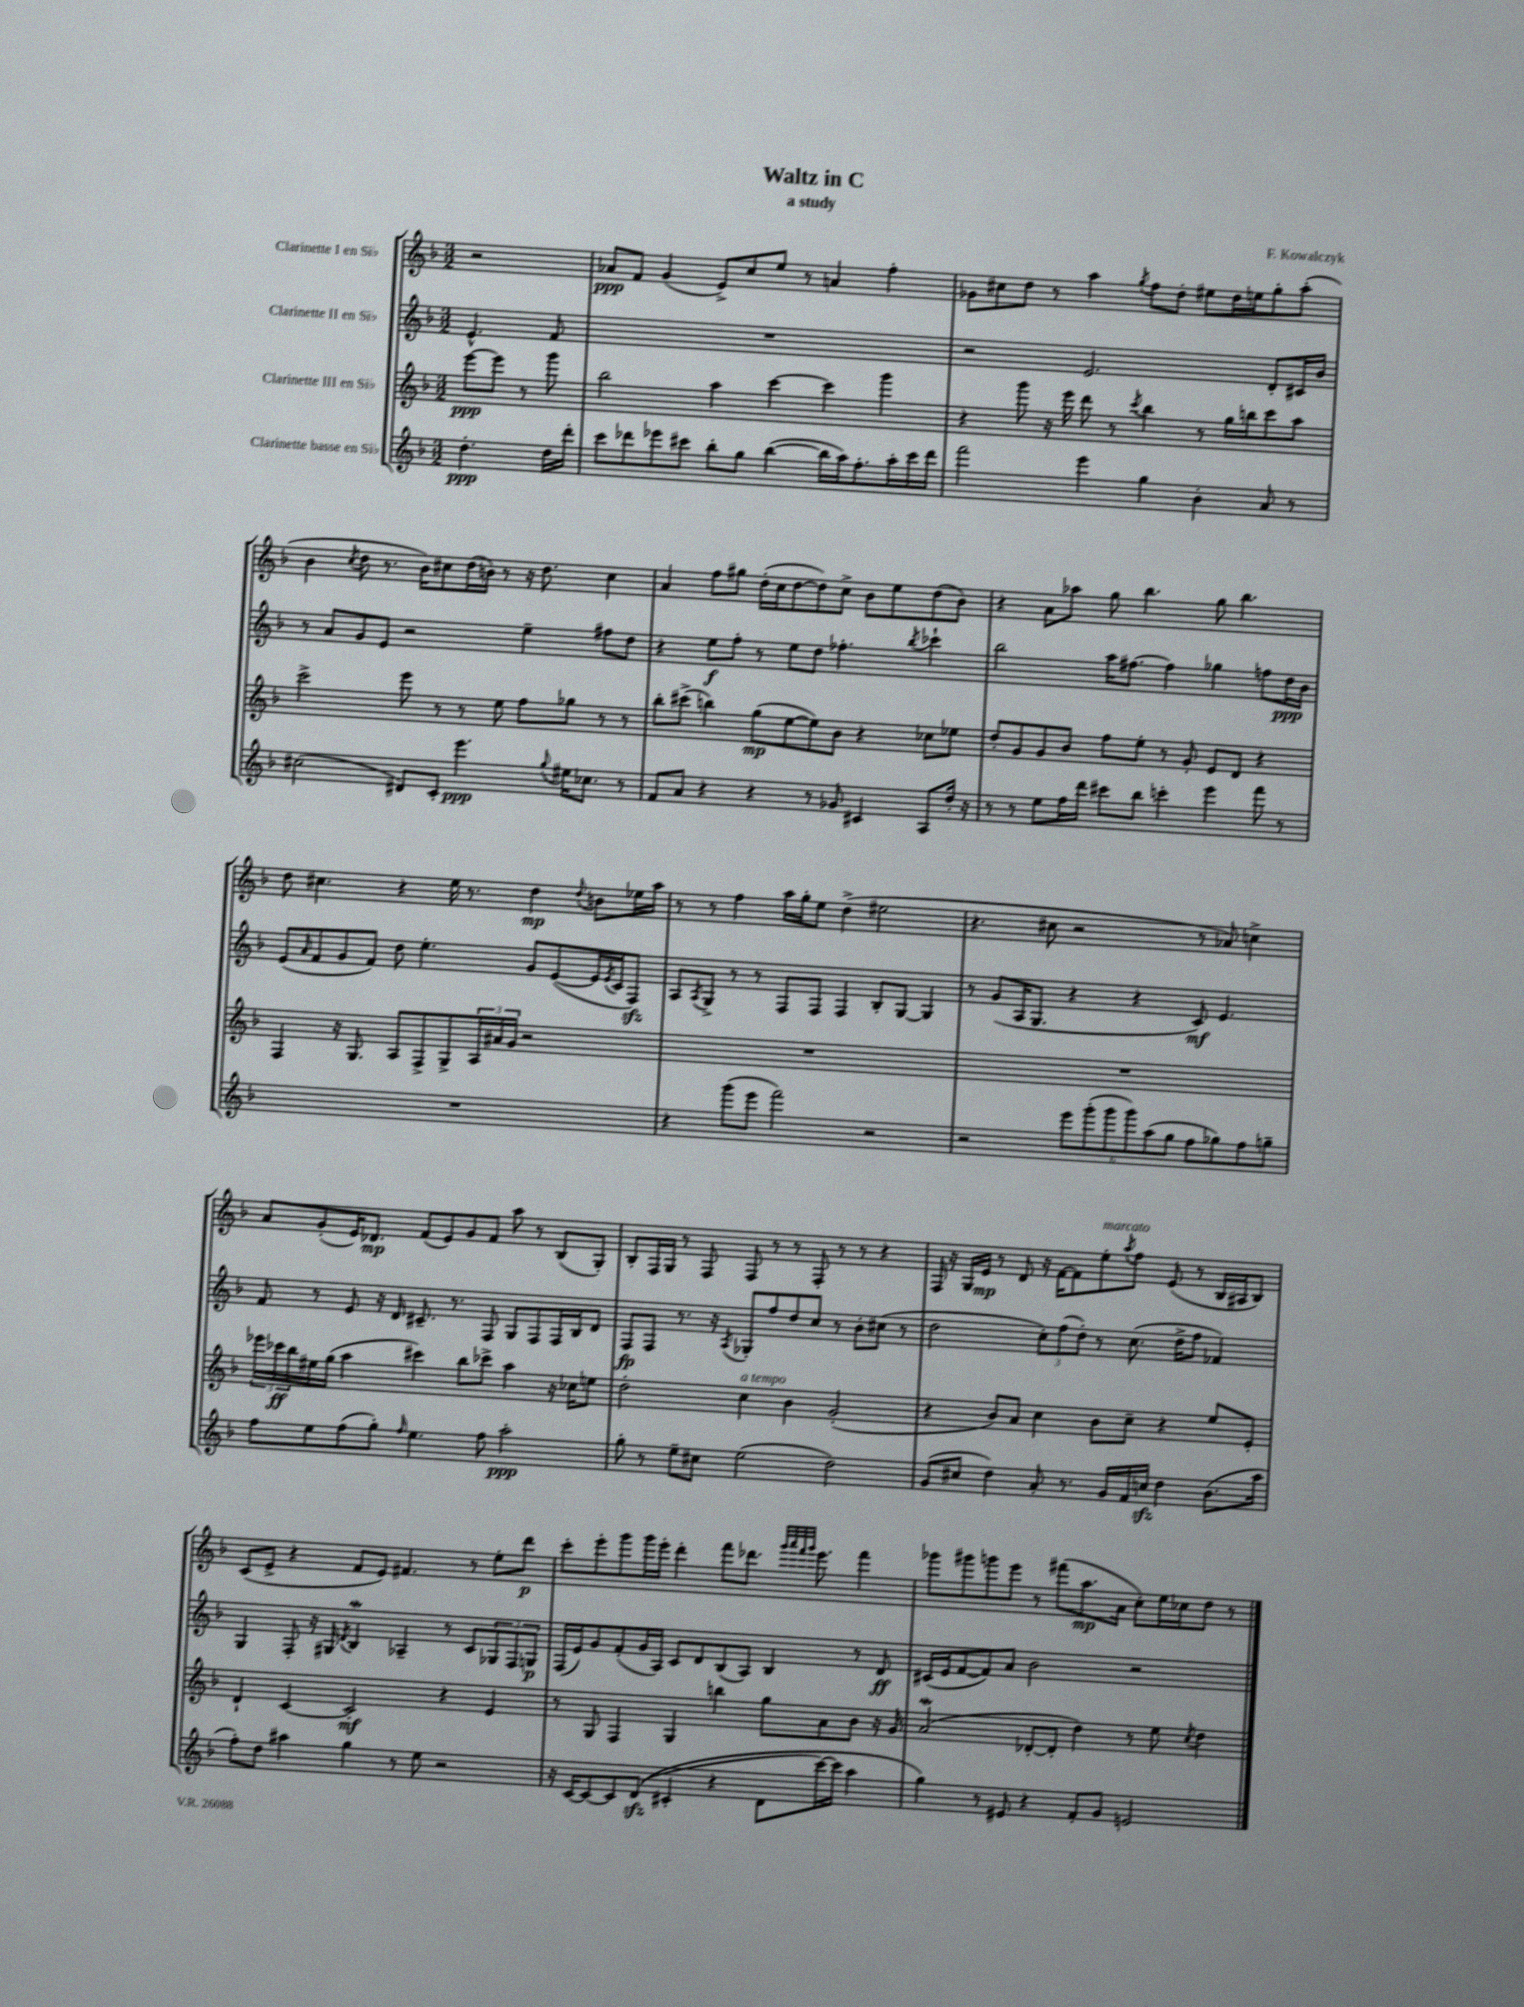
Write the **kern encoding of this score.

**kern	**kern	**kern	**kern
*staff4	*staff3	*staff2	*staff1
*clefG2	*clefG2	*clefG2	*clefG2
*k[b-]	*k[b-]	*k[b-]	*k[b-]
*M3/2	*M3/2	*M3/2	*M3/2
4.dd'	[8eee	4.e^^	2r
.	8eee]	.	.
.	8r	.	.
16dd	8ggg	8f	.
16ddd'	.	.	.
=	=	=	=
8ccc	2bb-	1.r	8a-
8ddd-	.	.	8f
8eee-	.	.	(4g
8ccc#	.	.	.
8bb-'	4aa	.	8e^)
8gg	.	.	8cc
([4bb-	[4ccc	.	8ee
.	.	.	8r
16bb-]	4ccc]	.	4a
16aa)	.	.	.
8.ff'	.	.	.
.	4ggg	.	4ff'
16aa'	.	.	.
16ccc#	.	.	.
16ddd-	.	.	.
=	=	=	=
2fff	4r	2r	8g-
.	.	.	8cc#
.	8ggg	.	8dd
.	16r	.	8r
.	16eee	.	.
4eee	8ddd	2.e	4aa
.	8r	.	.
.	8qccc	.	8qgg
4gg	4bb-	.	8ff
.	.	.	8dd'
4b-'	8r	.	8ee#
.	16gg	.	16dd
.	16bb	.	16ee
8a	8ccc	8d'	8gg'
8r	8aa	16c#	(8aa'
.	.	16b-	.
=	=	=	=
(2cc#	2ccc^	8r	4b-
.	.	8a	.
.	.	.	8qcc
.	.	8g	8dd
.	.	8e	8.r
8d#)	8eee	2r	.
.	.	.	16b-)
8c'	8r	.	8cc#
4.eee	8r	.	(16dd
.	.	.	16b)
.	8ee	.	8r
.	8ff	4ee~	16r
.	.	.	8.dd
8qqgg	.	.	.
16ee#	8gg-	.	.
8.cc-	.	.	.
.	8r	8ff#	4cc#
8r	8r	8dd	.
=	=	=	=
8f	8bb-'	4r	4a
8a	(8ccc#^	.	.
4r	4bb)	8ee	8ff
.	.	8ff'	8gg#
4r	(8gg	8r	(16dd'
.	.	.	16cc
.	[8ee	8ee	[8dd
8r	8ee])	8dd	8dd])
8g-	8b-	4.ff-'	8cc^
4c#	4r	.	8b-
.	.	.	8ee
.	.	8qbb-	.
8A	8cc-	4ccc-`	(8dd
16dd'	8ee-	.	8b-)
16r	.	.	.
=	=	=	=
8r	8dd'	2bb-	4r
8r	8g	.	.
8ee	8g	.	8a
16ff	8b-	.	8aa-
16ddd	.	.	.
8ccc#	8ff	16aa	8gg
.	.	[8.ff#	.
8bb-	8ee'	.	4.bb-
4ccc'	8r	4ff#]	.
.	8g'	.	.
4eee	8e	4gg-	8gg
.	8d	.	4.bb-
8fff	4r	8ff	.
8r	.	16dd	.
.	.	16b-	.
=	=	=	=
1.r	4F	(8e	8dd
.	.	16qqa	.
.	.	8f	4.cc#
.	16r	8g	.
.	8.G	.	.
.	.	8f)	.
.	8A	8dd	4r
.	8F^	4.ee'	.
.	8G^	.	16ee
.	.	.	8.r
.	24A	.	.
.	24a#	.	.
.	24g	.	.
.	2r	8g	4dd
.	.	([8e	.
.	.	.	8qqdd
.	.	16e]	8b
.	.	8qe	.
.	.	16c	.
.	.	8F)	16ee-
.	.	.	16aa
=	=	=	=
4r	1.r	8A	8r
.	.	8qA	.
.	.	8G^	8r
(8ggg	.	8r	4ff
8eee	.	8r	.
2fff)	.	8F	16aa
.	.	.	16gg'
.	.	8F	8ee
.	.	4F	(4dd^
2r	.	8B-'	2ee#
.	.	[8G	.
.	.	4G]	.
=	=	=	=
2r	1.r	8r	4.r
.	.	(8g	.
.	.	16A	.
.	.	8.G	.
.	.	.	8cc#
12eee	.	4r	2r
(12ggg'	.	.	.
12ggg	.	.	.
12ggg)	.	4r	.
(12aa	.	.	.
12gg	.	.	.
8ff	.	8c)	8r
8gg-)	.	4.e	8a-)
8ff	.	.	4cc^
8gg~	.	.	.
=	=	=	=
8ff	24eee-	8f	8a
.	24ccc-	.	.
.	24bb-	.	.
8ee	16ee#	8r	(8g'
.	(16gg	.	.
(8ff	4aa	8e	16e)
.	.	.	8.d-
8gg')	.	16r	.
.	.	16d	.
16qqff	.	.	.
4.ee	4ccc#)	8.c#~	(8f
.	.	.	8e)
.	.	8.r	.
.	8bb-	.	8g
8ff	8ccc-^	8F	8f
2aa'	4aa	8G	8aa
.	.	8F	8r
.	16r	16F	(8B-
.	16cc-	16B-	.
.	8ee	8d	8G')
=	=	=	=
8gg'	2dd'	8F	8B-'
8r	.	8F	16F
.	.	.	16G
8ee~	.	8.r	8r
8cc#	.	.	8F
.	.	16r	.
.	.	8qA	.
(2ee	4cc	8G-'	8F
.	.	8ff	8r
.	4b-	8dd	8r
.	.	8cc	8F'
2dd)	(2g'	8r	8r
.	.	8b-'	8r
.	.	(8cc#	4r
.	.	8r	.
=	=	=	=
(8g	4r	2dd	16F
.	.	.	16r
8cc#	.	.	16G
.	.	.	16e
4dd)	8b-)	.	8r
.	8a	.	8d
8a'	4cc	12cc')	16r
.	.	.	[16f
.	.	(12ff	.
8.r	.	.	8f]
.	.	12dd')	.
.	8b-	8r	8ee'
16g	.	.	.
.	.	.	8qaa
16f	8cc~	(8.cc	8ff
16cc	.	.	.
4dd	4r	.	(8e
.	.	16dd^	.
.	.	8ff	8r
(8.b-	8ee	4f-)	16B-
.	.	.	16A#
.	8e'	.	8B-)
16aa	.	.	.
=	=	=	=
8ff')	4d`	4G	(8c
8dd	.	.	8e^
4aa#	[4c	8F'	4r
.	.	16r	.
.	.	16G#	.
.	.	8qd	.
4gg	2c']	4B-	8f
.	.	.	8e)
8r	.	4A-~	4.f#
8ee	.	.	.
2r	4r	8r	.
.	.	8c	8r
.	4e	12G-	8ee'
.	.	12F	.
.	.	.	8ddd
.	.	12G	.
=	=	=	=
16r	8r	(16F	8ccc'
[16c	.	16e)	.
8c_	8G	8g	8eee'
8c]	4F	(8f'	8ggg
&((8d	.	16g	16ggg
.	.	16A)	16eee'
4c#'	4G	8c	4ddd'
.	.	8d	.
4r	4bb	(8B-	8fff
.	.	8A)	8.ddd-
8d	8gg	4B-	.
.	.	.	32qqggg
.	.	.	32qqaaa
.	.	.	32qqfff
.	.	.	32qqggg
.	.	.	8.eee
[16ccc)	8a	.	.
16ccc]	.	.	.
4aa	8b-	8r	4fff
.	16r	8d	.
.	16g	.	.
=	=	=	=
4gg&)	(2a	(16c#	8ggg-
.	.	16e	.
.	.	[8f	8ggg#
8r	.	8f])	8ggg
8e#	.	8a	8eee
4r	[8d-'	2b-	8r
.	8d-']	.	(8fff#
8f'	4dd)	.	8.aa
8g	.	.	.
.	.	.	16a
2e	8r	2r	8cc')
.	8ee	.	16ee
.	.	.	16cc-
.	8qcc	.	.
.	4dd	.	8dd
.	.	.	8r
==	==	==	==
*-	*-	*-	*-
